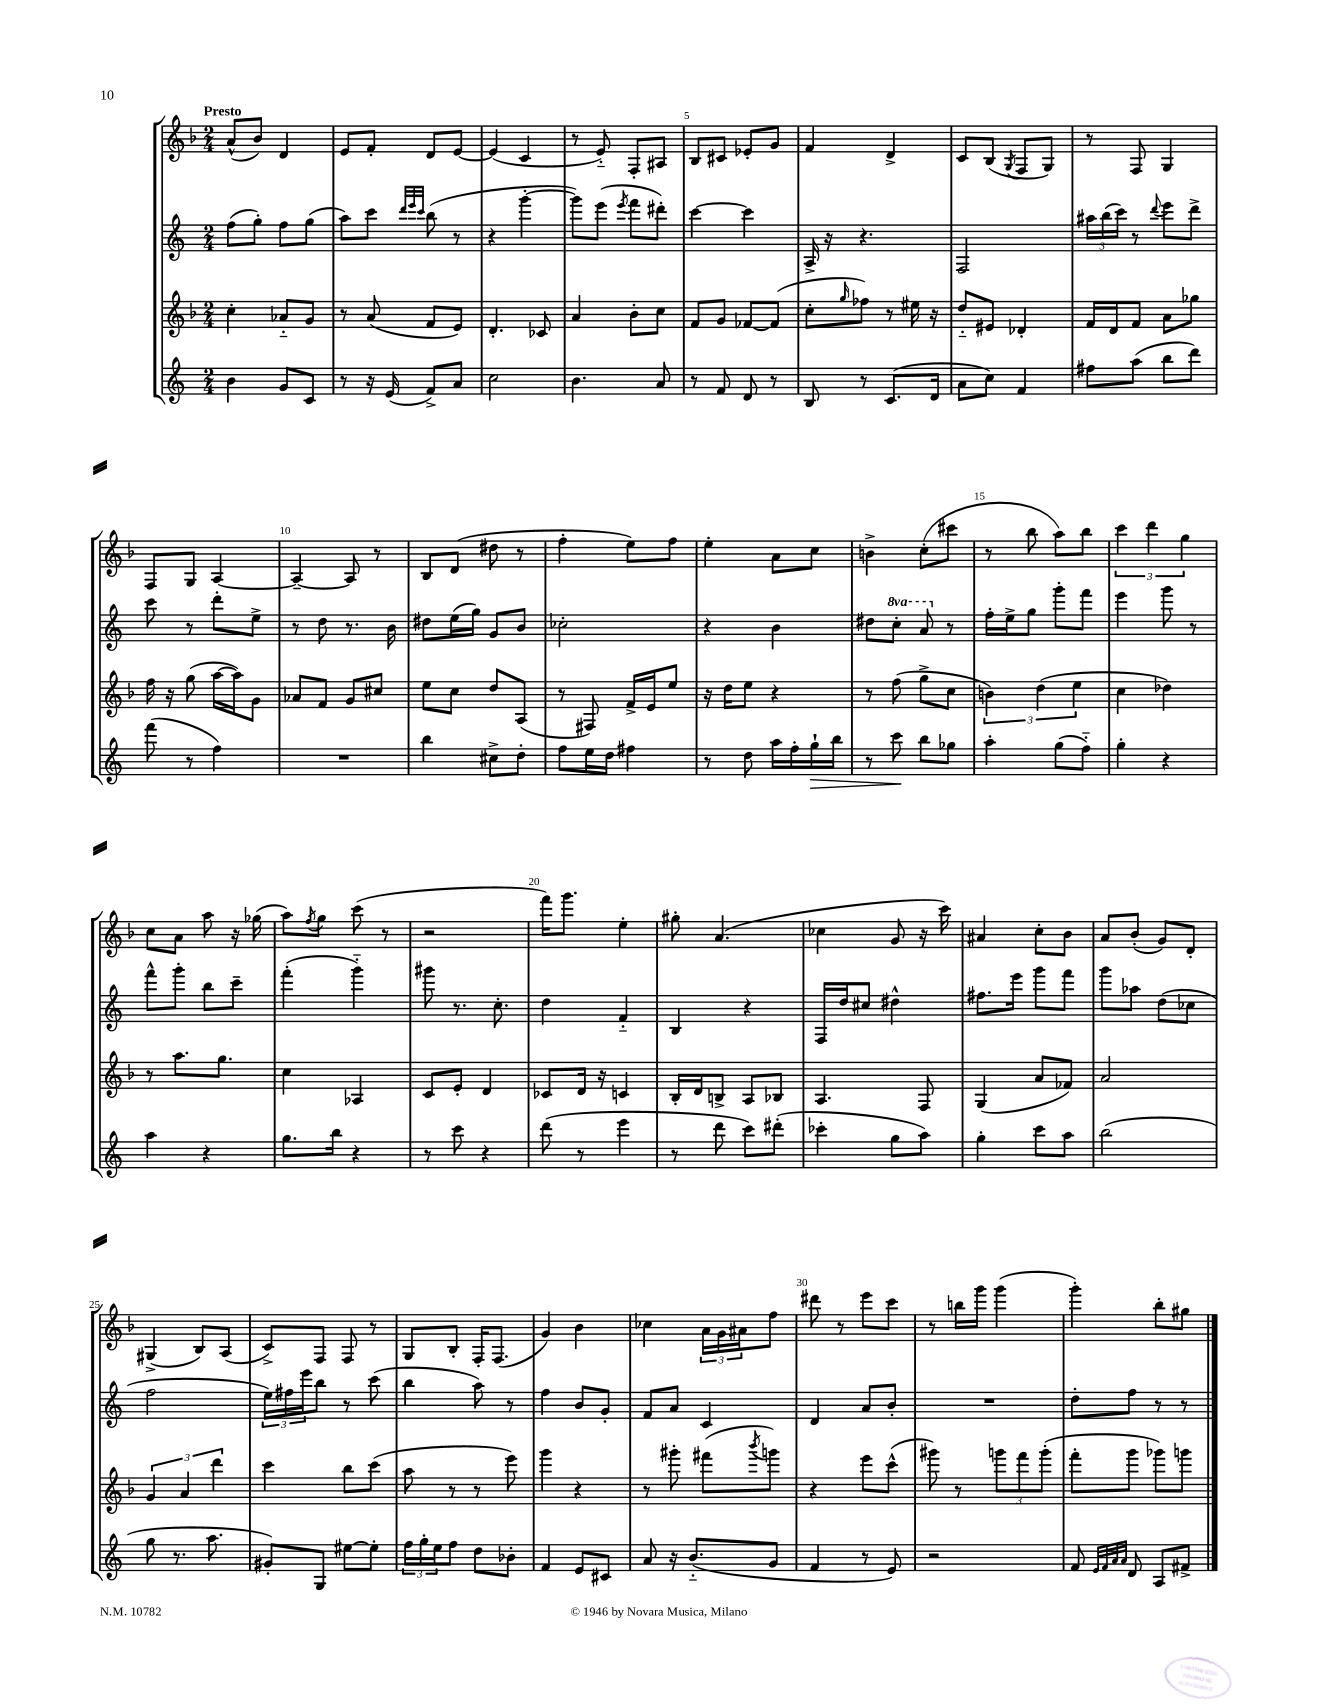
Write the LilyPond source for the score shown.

<<
\new StaffGroup <<
\new Staff = "s0" {
    \clef treble \key f \major \numericTimeSignature \time 2/4 \tempo "Presto"
    a'8-^( bes'8) d'4 |
    e'8 f'8-. d'8 e'8~ |
    e'4( c'4 |
    r8 e'8-_) f8-. ais8 |
    bes8 cis'8 ees'8-. g'8 |
    f'4 d'4-> |
    c'8 bes8( \acciaccatura { g8 } f8 g8) |
    r8 f8 g4 |
    f8 g8 a4~ |
    a4~-- a8 r8 |
    bes8 d'8( dis''8 r8 |
    f''4-. e''8) f''8 |
    e''4-. a'8 c''8 |
    b'4-> c''8-.( cis'''8 |
    r8 bes''8 a''8) bes''8 |
    \tuplet 3/2 { c'''4 d'''4 g''4 } |
    c''8 a'8 a''8 r16 ges''16( |
    a''8) \acciaccatura { f''8 } g''8 c'''8( r8 |
    r2 |
    f'''16) g'''8. e''4-. |
    gis''8-. a'4.( |
    ces''4 g'8 r16 c'''16) |
    ais'4 c''8-. bes'8 |
    a'8 bes'8-.( g'8) d'8-. |
    gis4->( bes8) a8( |
    c'8->) f8 f8 r8 |
    g8 bes8-. f16-. f8.( |
    g'4) bes'4 |
    ces''4 \tuplet 3/2 { a'16 g'16 ais'16 } f''8 |
    dis'''8 r8 e'''8 c'''8 |
    r8 b''16 g'''16 g'''4( |
    g'''4-.) bes''8-. gis''8 \bar "|." |
}
\new Staff = "s1" {
    \clef treble \key c \major \numericTimeSignature \time 2/4 \set Staff.ottavationMarkups = #ottavation-simple-ordinals
    f''8( g''8-.) f''8 g''8( |
    a''8) c'''8 \grace { d'''32 e'''32 c'''32 } b''8( r8 |
    r4 g'''4~-. |
    g'''8) e'''8( \acciaccatura { e'''8 } f'''8 dis'''8-.) |
    c'''4~ c'''4 |
    a16-> r16 r4. |
    f2 |
    \tuplet 3/2 { ais''16 b''16( c'''16) } r8 \appoggiatura { d'''8 } e'''8 d'''8-> |
    c'''8 r8 d'''8-. e''8-> |
    r8 d''8 r8. b'16 |
    dis''8 e''16( g''16) g'8 b'8 |
    ces''2-. |
    r4 b'4 |
    dis''8 \ottava #1 c'''8-. a''8 \ottava #0 r8 |
    f''16-. e''16-> g''8 g'''8-. f'''8 |
    e'''4 g'''8 r8 |
    f'''8-^ g'''8-. b''8 c'''8-- |
    f'''4-.( g'''4-_) |
    gis'''8 r8. c''8.-. |
    d''4 f'4-_ |
    b4 r4 |
    f16 d''16 cis''8 dis''4-^ |
    fis''8. e'''16 g'''8 f'''8 |
    g'''8 aes''8 d''8( ces''8 |
    f''2 |
    \tuplet 3/2 { e''16) fis''16 e'''16 } b''8 r8 c'''8( |
    b''4 a''8) r8 |
    f''4 b'8 g'8-. |
    f'8 a'8 c'4 |
    d'4 a'8 b'8-. |
    R2 |
    d''8-. f''8 r8 r8 \bar "|." |
}
\new Staff = "s2" {
    \clef treble \key f \major \numericTimeSignature \time 2/4
    c''4-. aes'8-_ g'8 |
    r8 a'8( f'8 e'8) |
    d'4.-. ces'8 |
    a'4 bes'8-. c''8 |
    f'8 g'8 fes'8~ fes'8( |
    c''8-. \grace { g''16 } fes''8) r8 eis''16 r16 |
    d''8-_ eis'8 des'4-. |
    f'16 d'16 f'8 a'8 ges''8 |
    f''16 r16 g''8( a''16~ a''16) g'8 |
    aes'8 f'8 g'8 cis''8 |
    e''8 c''8 d''8 a8( |
    r8 fis8) f'16-> e'16 e''8 |
    r16 d''16 e''8 r4 |
    r8 f''8( g''8-> c''8 |
    \tuplet 3/2 { b'4) d''4( e''4 } |
    c''4 des''4) |
    r8 a''8. g''8. |
    c''4 aes4 |
    c'8 e'8-. d'4 |
    ces'8 d'16 r16 c'4 |
    bes16-. d'16 b8-> a8 bes8 |
    a4. f8 |
    g4( a'8 fes'8) |
    a'2 |
    \tuplet 3/2 { g'4 a'4 d'''4 } |
    c'''4 bes''8 c'''8( |
    a''8 r8 r8 e'''8) |
    g'''4 r4 |
    r8 gis'''8-. fis'''8( \acciaccatura { bes'''8 } g'''8) |
    r4 e'''8 c'''8-^( |
    gis'''8) r8 \tuplet 3/2 { g'''8 f'''8 g'''8-.( } |
    f'''8-. g'''8 ges'''8) g'''8 \bar "|." |
}
\new Staff = "s3" {
    \clef treble \key c \major \numericTimeSignature \time 2/4
    b'4 g'8 c'8 |
    r8 r16 e'16( f'8->) a'8 |
    c''2 |
    b'4. a'8 |
    r8 f'8 d'8 r8 |
    b8 r8 c'8.( d'16 |
    a'8 c''8) f'4 |
    fis''8 a''8( b''8 d'''8) |
    f'''8( r8 f''4) |
    R2 |
    b''4 cis''8-> d''8-. |
    f''8 e''16 d''16 fis''4 |
    r8 d''8 a''16 f''16-. g''16-!\> b''16 |
    r8 c'''8\! b''8 ges''8 |
    a''4-. g''8( f''8-_) |
    g''4-. r4 |
    a''4 r4 |
    g''8. b''16 r4 |
    r8 c'''8 r4 |
    d'''8( r8 e'''4 |
    r8 d'''8 c'''8) dis'''8-.( |
    ces'''4-. g''8 a''8) |
    g''4-. c'''8 a''8 |
    b''2( |
    g''8 r8. a''8. |
    gis'8-.) g8 eis''8~ eis''8-. |
    \tuplet 3/2 { f''16 g''16-. e''16 } f''8 d''8 bes'8-. |
    f'4 e'8 cis'8 |
    a'8 r16 b'8.-_( g'8 |
    f'4 r8 e'8) |
    r2 |
    f'8 \grace { e'32 f'32 a'32 a'32 } d'8 a8 fis'8-> \bar "|." |
}
>>
>>
\layout { \context { \Score \override BarNumber.break-visibility = ##(#f #t #t) barNumberVisibility = #(every-nth-bar-number-visible 5) } }
